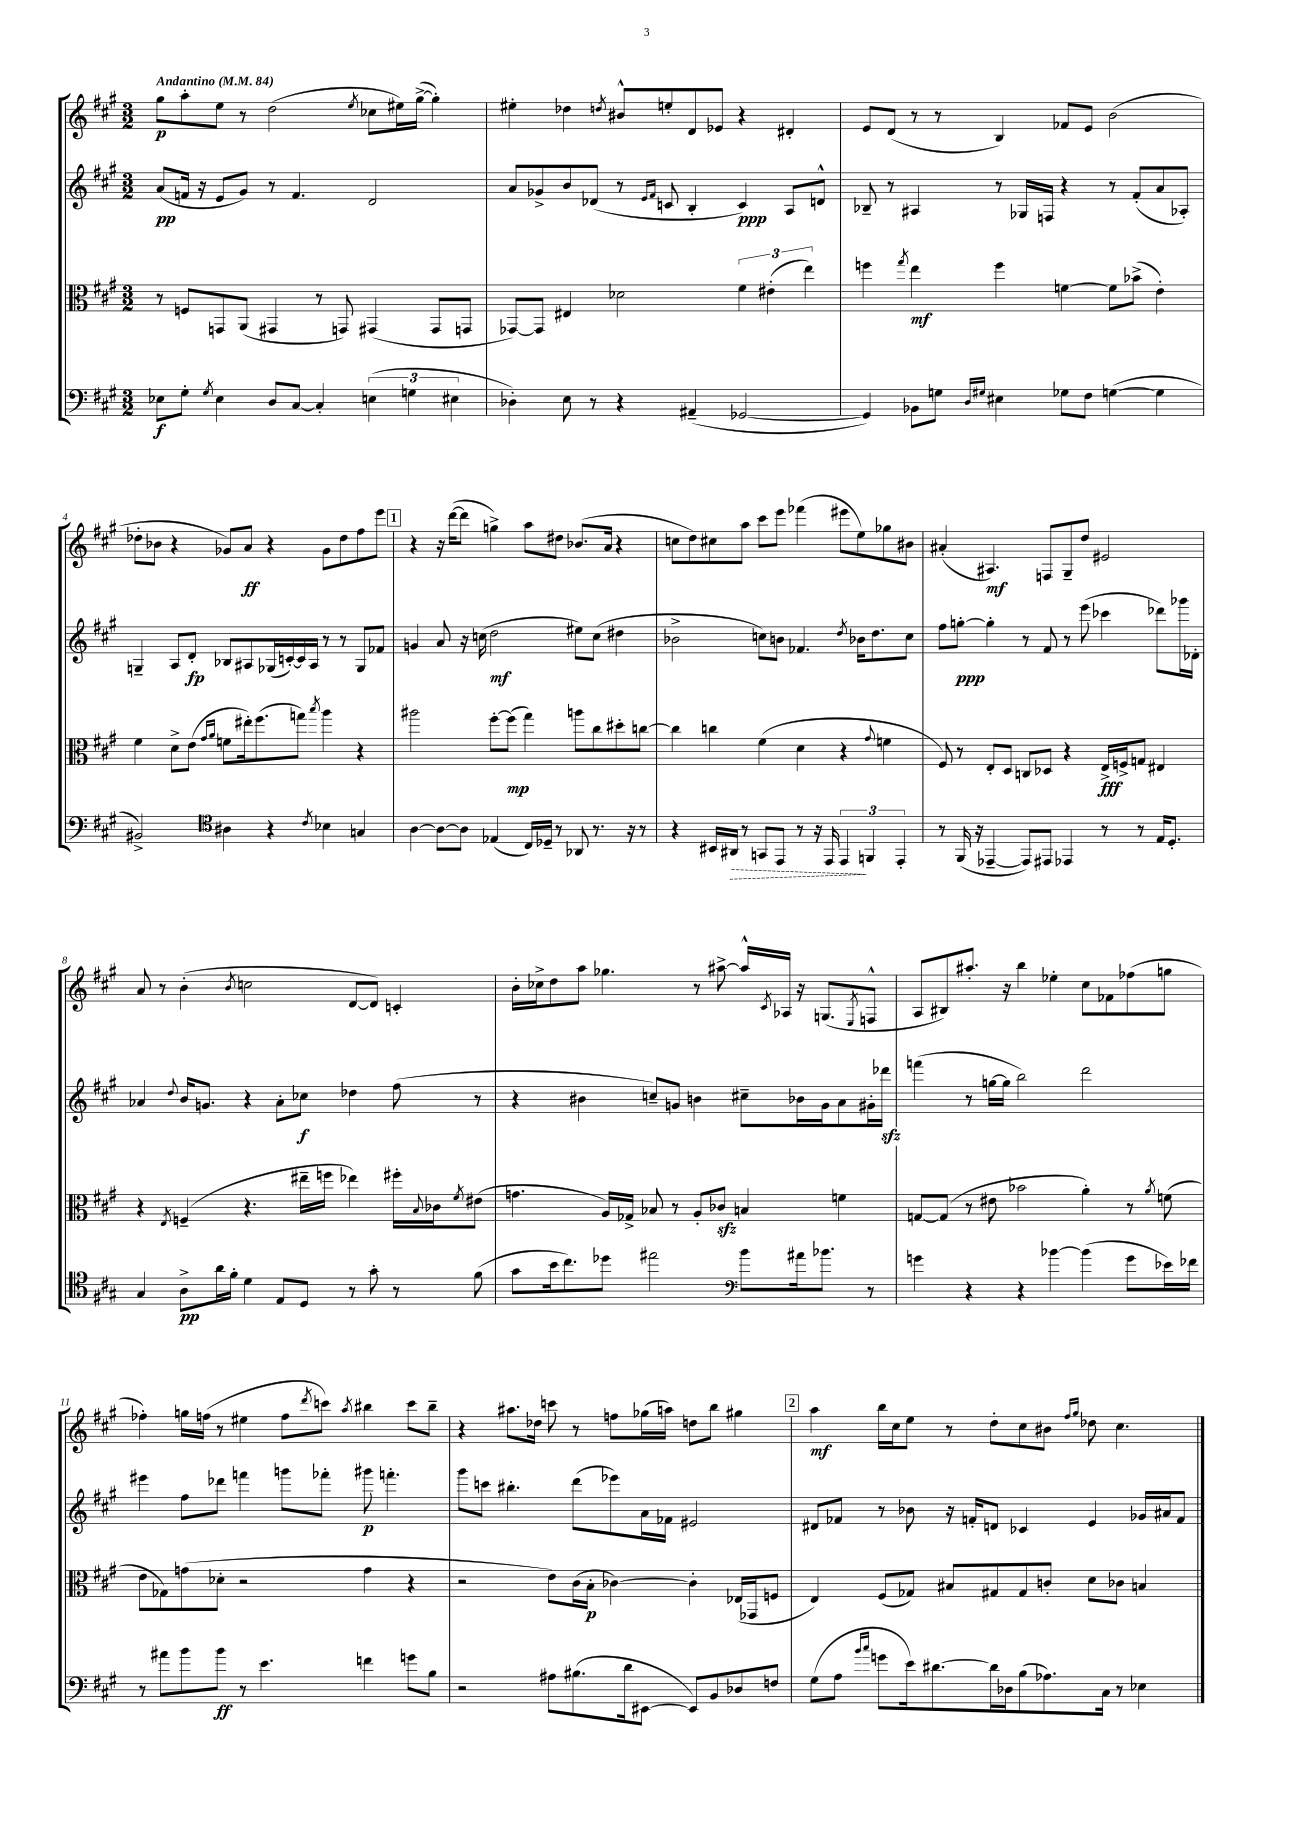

**kern	**dynam	**kern	**dynam	**kern	**dynam	**kern	**dynam
*part4	*part4	*part3	*part3	*part2	*part2	*part1	*part1
*staff4	*staff4	*staff3	*staff3	*staff2	*staff2	*staff1	*staff1
*clefF4	*	*clefC3	*	*clefG2	*	*clefG2	*
*k[f#c#g#]	*	*k[f#c#g#]	*	*k[f#c#g#]	*	*k[f#c#g#]	*
*M3/2	*	*M3/2	*	*M3/2	*	*M3/2	*
*MM84	*	*MM84	*	*MM84	*	*MM84	*
=1	=1	=1	=1	=1	=1	=1	=1
!	!	!	!	!	!	!LO:TX:a:B:t=Andantino	!
8E-X\L	f	8r	.	(8a/L	pp	8gg#\L	p
8G#'\J	.	8Fn/L	.	16fn/Jk	.	8aa'\	.
.	.	.	.	16r	.	.	.
8qG#/	.	.	.	.	.	.	.
4E-\	.	8GGn/	.	8e/L	.	8ee\J	.
.	.	(8AA/J	.	8g#/J)	.	8r	.
8D/L	.	4GG#X/	.	8r	.	(2dd\	.
[8C#/J	.	.	.	4.f/	.	.	.
4C#'/]	.	8r	.	.	.	.	.
.	.	8GGn/)	.	.	.	.	.
.	.	.	.	.	.	8qee/	.
(6En\	.	(4GG#X/	.	2d/	.	8cc-X\L	.
.	.	.	.	.	.	16ee#X\L)	.
6Gn\	.	.	.	.	.	.	.
.	.	.	.	.	.	([16gg#^\JJ	.
.	.	8GG#/L	.	.	.	4gg#'\])	.
6E#X\	.	.	.	.	.	.	.
.	.	8GGn/J	.	.	.	.	.
=2	=2	=2	=2	=2	=2	=2	=2
4D-X'\)	.	[8GG-X/L)	.	8a/L	.	4ee#X'\	.
.	.	8GG-/J]	.	8g-X^/	.	.	.
8E\	.	4E#X/	.	8b/	.	4dd-X\	.
8r	.	.	.	(8d-X/J	.	.	.
.	.	.	.	.	.	8qddn/	.
4r	.	2d-X\	.	8r	.	8b#X^^/L	.
.	.	.	.	16qqe/LL	.	.	.
.	.	.	.	16qqf#/JJ	.	.	.
.	.	.	.	8cn/	.	8een'/	.
(4AA#X~/	.	.	.	4B'/	.	8d/	.
.	.	.	.	.	.	8e-X/J	.
[2GG-X/	.	6f#\	.	4c/)	ppp	4r	.
.	.	(6e#X'\	.	.	.	.	.
.	.	.	.	8A/L	.	4d#X'/	.
.	.	6ee\)	.	.	.	.	.
.	.	.	.	8dn^^/J	.	.	.
=3	=3	=3	=3	=3	=3	=3	=3
4GG-/])	.	4ffn\	.	8B-X~/	.	8e/L	.
.	.	.	.	8r	.	(8d/J	.
.	.	8qgg#/	.	.	.	.	.
8BB-X\L	.	4ee\	mf	4A#X/	.	8r	.
8Gn\J	.	.	.	.	.	8r	.
16qqD/LL	.	.	.	.	.	.	.
16qqG#X/JJ	.	.	.	.	.	.	.
4E#X\	.	4ff\	.	8r	.	4B/)	.
.	.	.	.	16G-X/LL	.	.	.
.	.	.	.	16Fn/JJ	.	.	.
8G-X\L	.	[4fn\	.	4r	.	8f-X/L	.
8F#\J	.	.	.	.	.	8e/J	.
([4Gn\	.	8f\L]	.	8r	.	(2b\	.
.	.	(8b-X^\J	.	(8f#'/L	.	.	.
4G\]	.	4e'\)	.	8a/	.	.	.
.	.	.	.	8A-X'/J)	.	.	.
!!LO:LB:g=z
=4	=4	=4	=4	=4	=4	=4	=4
2BB#X^/)	.	4f#\	.	4Gn~/	.	8dd-X'\L	.
.	.	.	.	.	.	8b-X\J	.
.	.	8d^\L	.	8A/L	.	4r	.
.	.	(8e\J	.	8d'/J	fp	.	.
*clefC4	*	*	*	*	*	*	*
.	.	16qqg#/LL	.	.	.	.	.
.	.	16qqa/JJ	.	.	.	.	.
4A#X\	.	8fn\L	.	8B-X/L	.	8g-X/L)	.
.	.	16ee#X'\k)	.	8A#X/	.	8a/J	ff
.	.	(8.ff#\	.	.	.	.	.
4r	.	.	.	(16G-X/L	.	4r	.
.	.	.	.	[16cn'/)	.	.	.
.	.	8ggn\J)	.	16c/]	.	.	.
.	.	.	.	16A#/JJ	.	.	.
8qc#/	.	8qbb/	.	.	.	.	.
4B-X\	.	4aa\	.	8r	.	8g-\L	.
.	.	.	.	8r	.	8dd-\	.
4Gn/	.	4r	.	8G-/L	.	8ff#\	.
.	.	.	.	8f-X/J	.	8eee\J	.
!!LO:REH:place=s1:t=1
=5	=5	=5	=5	=5	=5	=5	=5
[4A\	.	2aa#X\	.	4gn/	.	4r	.
8A\L_	.	.	.	8a/	.	16r	.
.	.	.	.	.	.	([16ddd\KL	.
8A\J]	.	.	.	16r	.	8ddd\J]	.
.	.	.	.	(16ccn\	.	.	.
(4E-X/	.	[8ff#'\L	.	2dd\	mf	4ggn^\)	.
.	.	(8ff#\J]	mp	.	.	.	.
16C#/LL)	.	4gg#\)	.	.	.	8aa\L	.
16D-X~/JJ	.	.	.	.	.	.	.
8r	.	.	.	.	.	8dd#X\J	.
8AA-X/	.	8aan\L	.	8ee#X\L)	.	(8.b-X/L	.
8.r	.	8cc#\	.	(8cc\J	.	.	.
.	.	.	.	.	.	16a/Jk	.
.	.	8dd#X'\	.	4dd#X\	.	4r	.
16r	.	.	.	.	.	.	.
8r	.	[8ccn\J	.	.	.	.	.
=6	=6	=6	=6	=6	=6	=6	=6
4r	.	4cc\]	.	2b-X^\	.	8ccn\L	.
.	.	.	.	.	.	8dd\)	.
16BB#X/LL	.	4ccn\	.	.	.	8cc#X\	.
!	!LO:HP:b	!	!	!	!	!	!
16AA#X/JJ	>	.	.	.	.	.	.
8r	.	.	.	.	.	8aa\J	.
8GGn/L	.	(4f#\	.	8ccn\L)	.	8ccc#\L	.
8EE/J	.	.	.	8bn\J	.	8eee\J	.
8r	.	4d\	.	4.f-X/	.	(4fff-X\	.
16r	.	.	.	.	.	.	.
16EE/	.	.	.	.	.	.	.
6EE/	.	4r	.	.	.	8eee#X\L	.
.	.	.	.	8qdd/	.	.	.
.	.	.	.	16b-X\KL	.	8ee\)	.
6FFn/	]	.	.	.	.	.	.
.	.	.	.	8.dd\	.	.	.
.	.	8qqg#/	.	.	.	.	.
.	.	4fn\	.	.	.	8gg-X\	.
6EE'/	.	.	.	.	.	.	.
.	.	.	.	8cc\J	.	8b#X\J	.
=7	=7	=7	=7	=7	=7	=7	=7
8r	.	8F#/)	.	8ff#\L	.	(4a#X'/	.
(16FF#/	.	8r	.	[8ggn'\J	ppp	.	.
16r	.	.	.	.	.	.	.
[4EE-X~/	.	8E'/L	.	4gg'\]	.	4.A#X/)	mf
.	.	8D/J	.	.	.	.	.
8EE-/L])	.	8Cn/L	.	8r	.	.	.
8EE#X/J	.	8D-X/J	.	8f#/	.	8Fn/L	.
4EE-X/	.	4r	.	8r	.	8G#~/	.
.	.	.	.	(8eee\	.	8dd/J	.
8r	.	16E^/LL	fff	4ccc-X\	.	2e#X/	.
.	.	16Fn^/J	.	.	.	.	.
8r	.	8Gn/J	.	.	.	.	.
16E/KL	.	4E#X/	.	8ddd-X\L)	.	.	.
8.D'/J	.	.	.	.	.	.	.
.	.	.	.	16ggg-X\L	.	.	.
.	.	.	.	16d-X'\JJ	.	.	.
!!LO:LB:g=z
=8	=8	=8	=8	=8	=8	=8	=8
4G#/	.	4r	.	4a-X/	.	8a/	.
.	.	.	.	.	.	8r	.
.	.	8qE/	.	8qqdd/	.	.	.
8A^\L	pp	(4Fn~/	.	16b/KL	.	(4b'\	.
.	.	.	.	8.gn/J	.	.	.
16a\L	.	.	.	.	.	.	.
16f#'\JJ	.	.	.	.	.	.	.
.	.	.	.	.	.	8qb/	.
4d\	.	4.r	.	4r	.	2ccn\	.
8E/L	.	.	.	8a-'\L	.	.	.
8D/J	.	16ee#X~\LL	.	8cc-X\J	f	.	.
.	.	16ffn\JJ	.	.	.	.	.
8r	.	4ee-X\)	.	4dd-X\	.	[8d/L	.
8g#'\	.	.	.	.	.	8d/J])	.
8r	.	16ff#X'\LL	.	(8ff#\	.	4cn'/	.
.	.	8qqB/	.	.	.	.	.
.	.	16c-X\J	.	.	.	.	.
.	.	8qf#/	.	.	.	.	.
(8f#\	.	(8e#X\J	.	8r	.	.	.
=9	=9	=9	=9	=9	=9	=9	=9
8g#\L	.	4.gn\	.	4r	.	16b'\LL	.
.	.	.	.	.	.	16cc-X^\J	.
16b\k	.	.	.	.	.	8dd\	.
8.cc#\)	.	.	.	.	.	.	.
.	.	.	.	4b#X\	.	8aa\J	.
8dd-X\J	.	16A/LL)	.	.	.	4.gg-X\	.
.	.	16G-X^/JJ	.	.	.	.	.
2ee#X\	.	8B-X/	.	8ccn~/L)	.	.	.
.	.	8r	.	8gn/J	.	.	.
.	.	8A'/L	.	4bn\	.	8r	.
.	.	8c-Xzz/J	.	.	.	[8aa#X^\	.
*clefF4	*	*	*	*	*	*	*
8b\L	.	4Bn/	.	8cc#X~\L	.	16aa#^^/LL]	.
.	.	.	.	.	.	8qc#/	.
.	.	.	.	.	.	16A-X/JJ	.
16a#X\k	.	.	.	16b-X\L	.	16r	.
8.b-X\J	.	.	.	16g\J	.	(8.Gn/L	.
.	.	4fn\	.	8a\	.	.	.
.	.	.	.	.	.	8qE/	.
8r	.	.	.	16g#X'\L	.	8Fn^^/J	.
.	.	.	.	16ddd-Xzz\JJ	.	.	.
=10	=10	=10	=10	=10	=10	=10	=10
4gn\	.	[8Gn/L	.	(4fffn\	.	8A/L	.
.	.	(8G/J]	.	.	.	8B#X/)	.
4r	.	8r	.	8r	.	8.aa#X'/J	.
.	.	8e#X\	.	[16ggn\LL	.	.	.
.	.	.	.	16gg\JJ]	.	16r	.
4r	.	2b-X\	.	2bb\)	.	4bb\	.
[4b-X\	.	.	.	.	.	4ee-X'\	.
(4b-\]	.	4a'\)	.	2ddd\	.	8cc#\L	.
.	.	.	.	.	.	8f-X\	.
8g\L	.	8r	.	.	.	(8ff-X\	.
.	.	8qa/	.	.	.	.	.
16e-X\L)	.	(8fn\	.	.	.	8ggn\J	.
16f-X\JJ	.	.	.	.	.	.	.
!!LO:LB:g=z
=11	=11	=11	=11	=11	=11	=11	=11
8r	.	8e\L	.	4eee#X\	.	4ff-X'\)	.
8a#X\L	.	8G-X\)	.	.	.	.	.
8b\	.	(8gn\	.	8ff#\L	.	16ggn\LL	.
.	.	.	.	.	.	(16ffn\JJ	.
8b\J	ff	8d-X'\J	.	8ddd-X\J	.	8r	.
8r	.	2r	.	4fffn\	.	4ee#X\	.
4.e\	.	.	.	.	.	.	.
.	.	.	.	8gggn\L	.	8ff\L	.
.	.	.	.	.	.	8qddd/	.
.	.	.	.	8fff-X'\J	.	8cccn\J)	.
.	.	.	.	.	.	8qaa/	.
4fn\	.	4g\	.	8ggg#X\	p	4bb#X\	.
.	.	.	.	4.fffn'\	.	.	.
8gn\L	.	4r	.	.	.	8ccc\L	.
8B\J	.	.	.	.	.	8bb#~\J	.
=12	=12	=12	=12	=12	=12	=12	=12
2r	.	2r	.	8ggg#\L	.	4r	.
.	.	.	.	8cccn\J	.	.	.
.	.	.	.	4.bb#X'\	.	8.aa#X\L	.
.	.	.	.	.	.	16dd-X\Jk	.
8A#X\L	.	8e\L)	.	.	.	8cccn\	.
(8.B#X\	.	(16c#\L	.	(8ddd\L	.	8r	.
.	.	16B'\JJ	p	.	.	.	.
.	.	[4c-X\)	.	8eee-X\)	.	8ffn\L	.
16d\k	.	.	.	.	.	.	.
[8EE#X\J	.	.	.	16a\L	.	(16gg-X\L	.
.	.	.	.	16f-X\JJ	.	16aan\JJ)	.
8EE#/L])	.	4c-'\]	.	2e#X/	.	8ddn\L	.
8BB/	.	.	.	.	.	8bb\J	.
8D-X/	.	(16E-X/LL	.	.	.	4gg#X\	.
.	.	16GG-X/J	.	.	.	.	.
8Fn/J	.	8Fn/J	.	.	.	.	.
!!LO:REH:place=s1:t=2
=13	=13	=13	=13	=13	=13	=13	=13
(8G#\L	.	4E/)	.	8d#X/L	.	4aa\	mf
8A\J	.	.	.	8f-X/J	.	.	.
16qqb/LL	.	.	.	.	.	.	.
16qqcc#/JJ	.	.	.	.	.	.	.
8gn\L	.	(8F#/L	.	8r	.	16bb\LL	.
.	.	.	.	.	.	16cc#\J	.
16e\k)	.	8G-X/J)	.	8b-X\	.	8ee\J	.
[8.d#X\	.	.	.	.	.	.	.
.	.	8B#X/L	.	16r	.	8r	.
.	.	.	.	16fn'/KL	.	.	.
16d#\L]	.	8G#X/	.	8dn/J	.	8dd'\L	.
16D-X\J	.	.	.	.	.	.	.
(8B\	.	8G#/	.	4c-X/	.	8cc#\	.
8.A-X\)	.	8cn'/J	.	.	.	8b#X\J	.
.	.	.	.	.	.	16qqff#/LL	.
.	.	.	.	.	.	16qqgg#/JJ	.
.	.	8d\L	.	4e/	.	8dd-X\	.
16C#\Jk	.	.	.	.	.	.	.
8r	.	8c-X\J	.	.	.	4.cc#\	.
4E-X\	.	4Bn/	.	16g-X/LL	.	.	.
.	.	.	.	16a#X/J	.	.	.
.	.	.	.	8f/J	.	.	.
==	==	==	==	==	==	==	==
*-	*-	*-	*-	*-	*-	*-	*-
